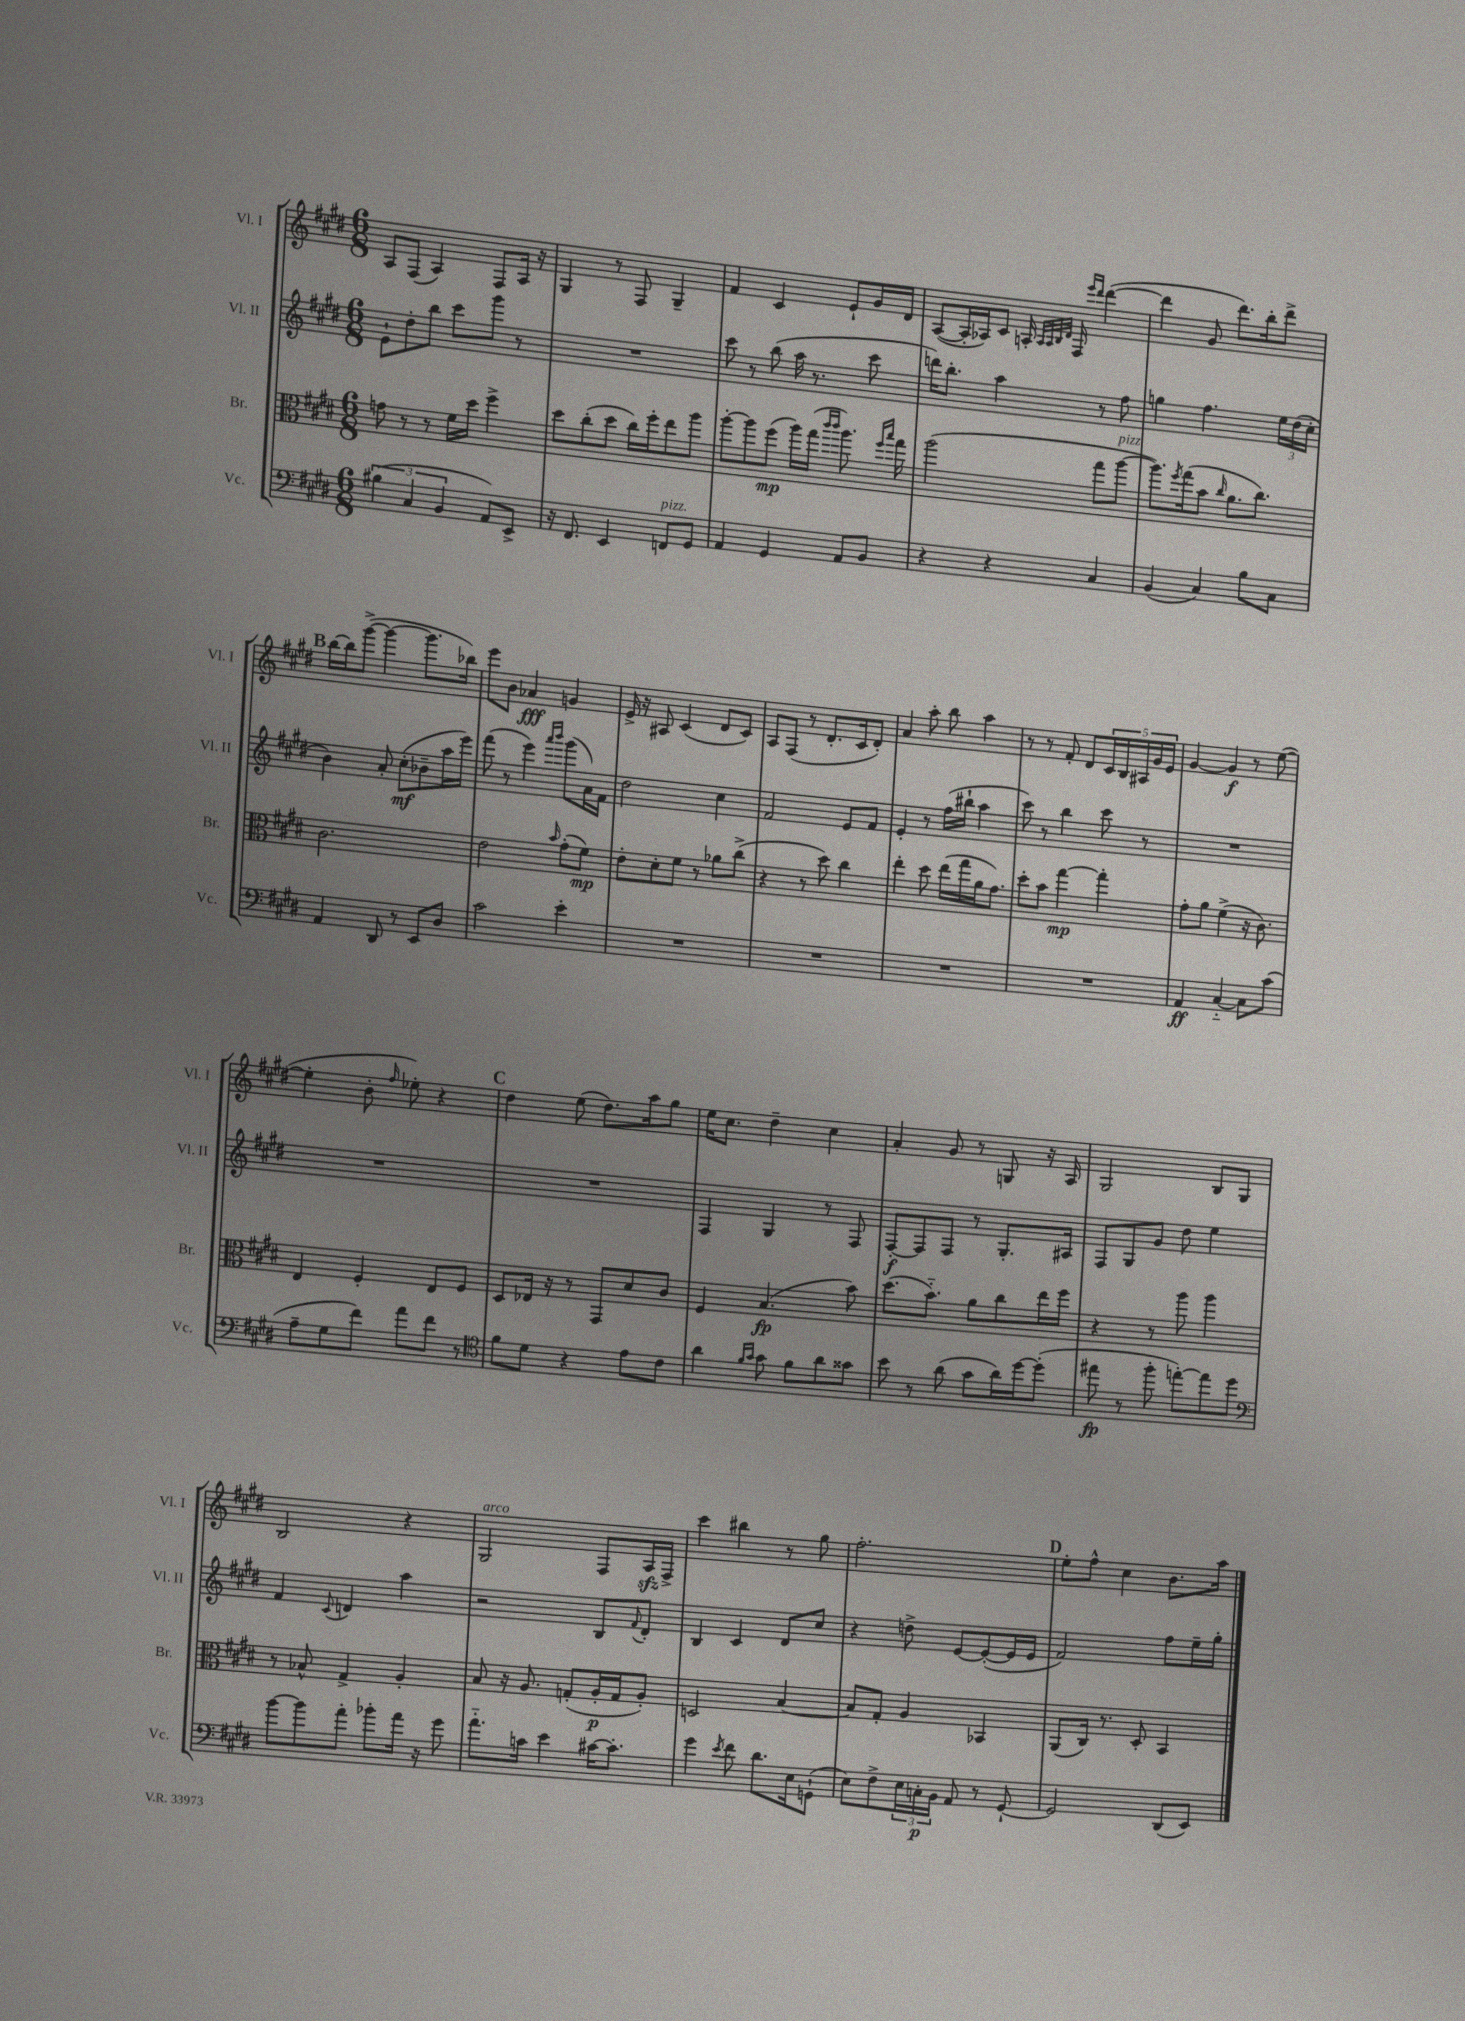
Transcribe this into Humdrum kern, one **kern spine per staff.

**kern	**kern	**kern	**kern
*staff4	*staff3	*staff2	*staff1
*clefF4	*clefC3	*clefG2	*clefG2
*k[f#c#g#d#]	*k[f#c#g#d#]	*k[f#c#g#d#]	*k[f#c#g#d#]
*M6/8	*M6/8	*M6/8	*M6/8
(6B#	8g	8e`	8A
.	8r	8dd#'	(8F#
6C#	.	.	.
.	8r	8bb	4A)
6BB	.	.	.
.	16f#	8ccc#	.
.	16dd#	.	.
8AA)	4ff#^	8ggg#	8F#
8EE^	.	8r	16A
.	.	.	16r
=	=	=	=
16r	8dd#	2.r	4G#
8.FF#	.	.	.
.	(8cc#'	.	.
4EE	8dd#	.	8r
.	16cc#)	.	8F#
.	16ff#'	.	.
8FF	8ee	.	4G#~
8GG#	8aa	.	.
=	=	=	=
4AA	[8aa'	8ccc#	4f#
.	8aa]	8r	.
4GG#	(8ff#	(8bb	4c#
.	16aa)	16aa	.
.	(16gg#	8.r	.
.	16qqccc#	.	.
.	16qqccc#	.	.
8AA	8.aa)	.	8e`
8BB	.	8ccc#	16g#
.	16qqff#	.	.
.	16qqbb	.	.
.	16gg#	.	16d#
=	=	=	=
4r	(2aa	16ddd)	([8A
.	.	8.bb'	.
.	.	.	16A']
.	.	.	16A-)
4r	.	4aa	8c#
.	.	.	16A'
.	.	.	32qqA
.	.	.	32qqA
.	.	.	32qqB
.	.	.	32qqd#
.	.	.	16F#
.	.	.	16qqeee
.	.	.	16qqddd#
4C#	8gg#	8r	([4ddd#
.	[8aa	8ff#	.
=	=	=	=
(4BB	8.aa])	4gg	4ddd#]
.	8qff#	.	.
.	(16gg#	.	.
4C#)	8b	4.ff#	8g#
.	16qqcc#	.	.
.	8.a	.	8.ddd#)
8B	.	.	.
.	8.cc#)	.	16bb'
8C#	.	24ee	8ddd#^
.	.	(24dd#	.
.	.	24cc#'	.
=	=	=	=
4AA	2.c#	4b)	[16bb
.	.	.	16bb]
.	.	.	([8ggg#^
8DD#	.	8a'	4ggg#_
8r	.	(8cc#'	.
8EE	.	8b-~	8.ggg#]
8D#	.	16aa	.
.	.	16eee)	16bb-)
=	=	=	=
2c#	2e	(8fff#	8eee
.	.	8r	8b
.	.	4eee)	4a-
.	.	16qqaaa	.
.	16qqb	16qqbbb	.
4e'	(8g#'	(8ggg#	4g
.	8f#)	16a)	.
.	.	16f#	.
=	=	=	=
2.r	8e'	2dd#	16e^
.	.	.	16r
.	8d#'	.	8A#
.	8f#	.	(4c#
.	8r	.	.
.	8a-	4cc#	8d#
.	(8cc#^	.	8c#)
=	=	=	=
2.r	4r	2f#	8A
.	.	.	(8F#
.	8r	.	8r
.	8dd#)	.	8.d#'
.	4cc#	8e	.
.	.	.	16c#
.	.	8f#	8d#')
=	=	=	=
2.r	4ee'	4e'	4a
.	8dd#	8r	8aa'
.	(16ee	(16ff#	8bb
.	16gg#	16bb#`	.
.	16a	4aa	4aa
.	8.g#)	.	.
=	=	=	=
2.r	8dd#'	8ccc#)	8r
.	8b	8r	8r
.	[4gg#	4bb	8f#'
.	.	.	8d#
.	4gg#']	8ccc#	20c#
.	.	.	20B
.	.	.	20A#
.	.	8r	.
.	.	.	20g#
.	.	.	20e
=	=	=	=
4AA	8g#'	2.r	[4g#
.	8a	.	.
[4C#'~	(4f#^	.	4g#]
8C#]	16r	.	8r
.	8.c#)	.	.
(8c#	.	.	([8ee
=	=	=	=
8A~	4E	2.r	4ee']
8G#	.	.	.
8f#)	4F#'	.	8b'
.	.	.	16qqff#
8a	.	.	8ee-')
8f#	8E	.	4r
8r	8F#	.	.
=	=	=	=
*clefC4	*	*	*
8f#	8D#	2.r	4dd#
8d#	16E-	.	.
.	16r	.	.
4r	8r	.	(8ee
.	8GG#	.	8.dd#)
8e	8d#	.	.
.	.	.	16aa
8c#	8c#	.	8gg#
=	=	=	=
4a	4F#	4F#	16ee
.	.	.	8.cc#
16qqf#	.	.	.
16qqg#	.	.	.
8g#	(4.B	4G#	4dd#~
8f#	.	.	.
8a	.	8r	4cc#
8g##	8b)	8F#	.
=	=	=	=
8b	(8.dd#	[8F#'	4a'
8r	.	8F#]	.
.	8.b'~)	.	.
(8a	.	8F#	8g#
8g#	8a	8r	8r
16a)	8cc#	8.G#'	8G
[16dd#	.	.	.
(8dd#']	16ee	.	16r
.	16ff#	16A#	16A
=	=	=	=
8ee#	4r	8F#	2G#
8r	.	8G#	.
8ff#'	8r	8g#	.
[8ee')	8aa	8dd#	.
8ee]	4aa	4ee	8B
8dd#	.	.	8G#
=	=	=	=
*clefF4	*	*	*
[8b	8r	4f#	2B
8b]	8B-^^	.	.
.	.	8qqc#	.
8a'	4G#^	4d	.
8b-'	.	.	.
16a	4A'	4aa	4r
16r	.	.	.
8g#	.	.	.
=	=	=	=
8.a'~	8B	2r	2G#
.	16r	.	.
16c	8.A	.	.
4e	.	.	.
.	(8G'	.	.
[16c#	16A'	8B	8F#
8.c#']	16G	.	.
.	.	8qqf#	.
.	8A')	8d#'	16A
.	.	.	16F#^
=	=	=	=
4g#	2D	4B	4ccc#
8qe	.	.	.
8f#	.	4c#	4bb#
8.d#	.	.	.
.	[4B	8d#	8r
16E	.	.	.
(8GG`	.	8cc#	8gg#
=	=	=	=
8E)	8B]	4r	2.ff#'
8F#^	8G#'	.	.
24E	4A	8dd^	.
24C'	.	.	.
24BB	.	.	.
8AA	.	[8e	.
8r	4BB-	(8e'_	.
[8GG#`	.	16e]	.
.	.	16e	.
=	=	=	=
2GG#]	(8AA	2f#)	8ee'
.	16C#)	.	8ff#^^
.	8.r	.	.
.	.	.	4cc#
.	8D#'	.	.
(8DD#	4BB	8ff#	8.b
8EE)	.	16ee~	.
.	.	16gg#'	16aa
==	==	==	==
*-	*-	*-	*-
